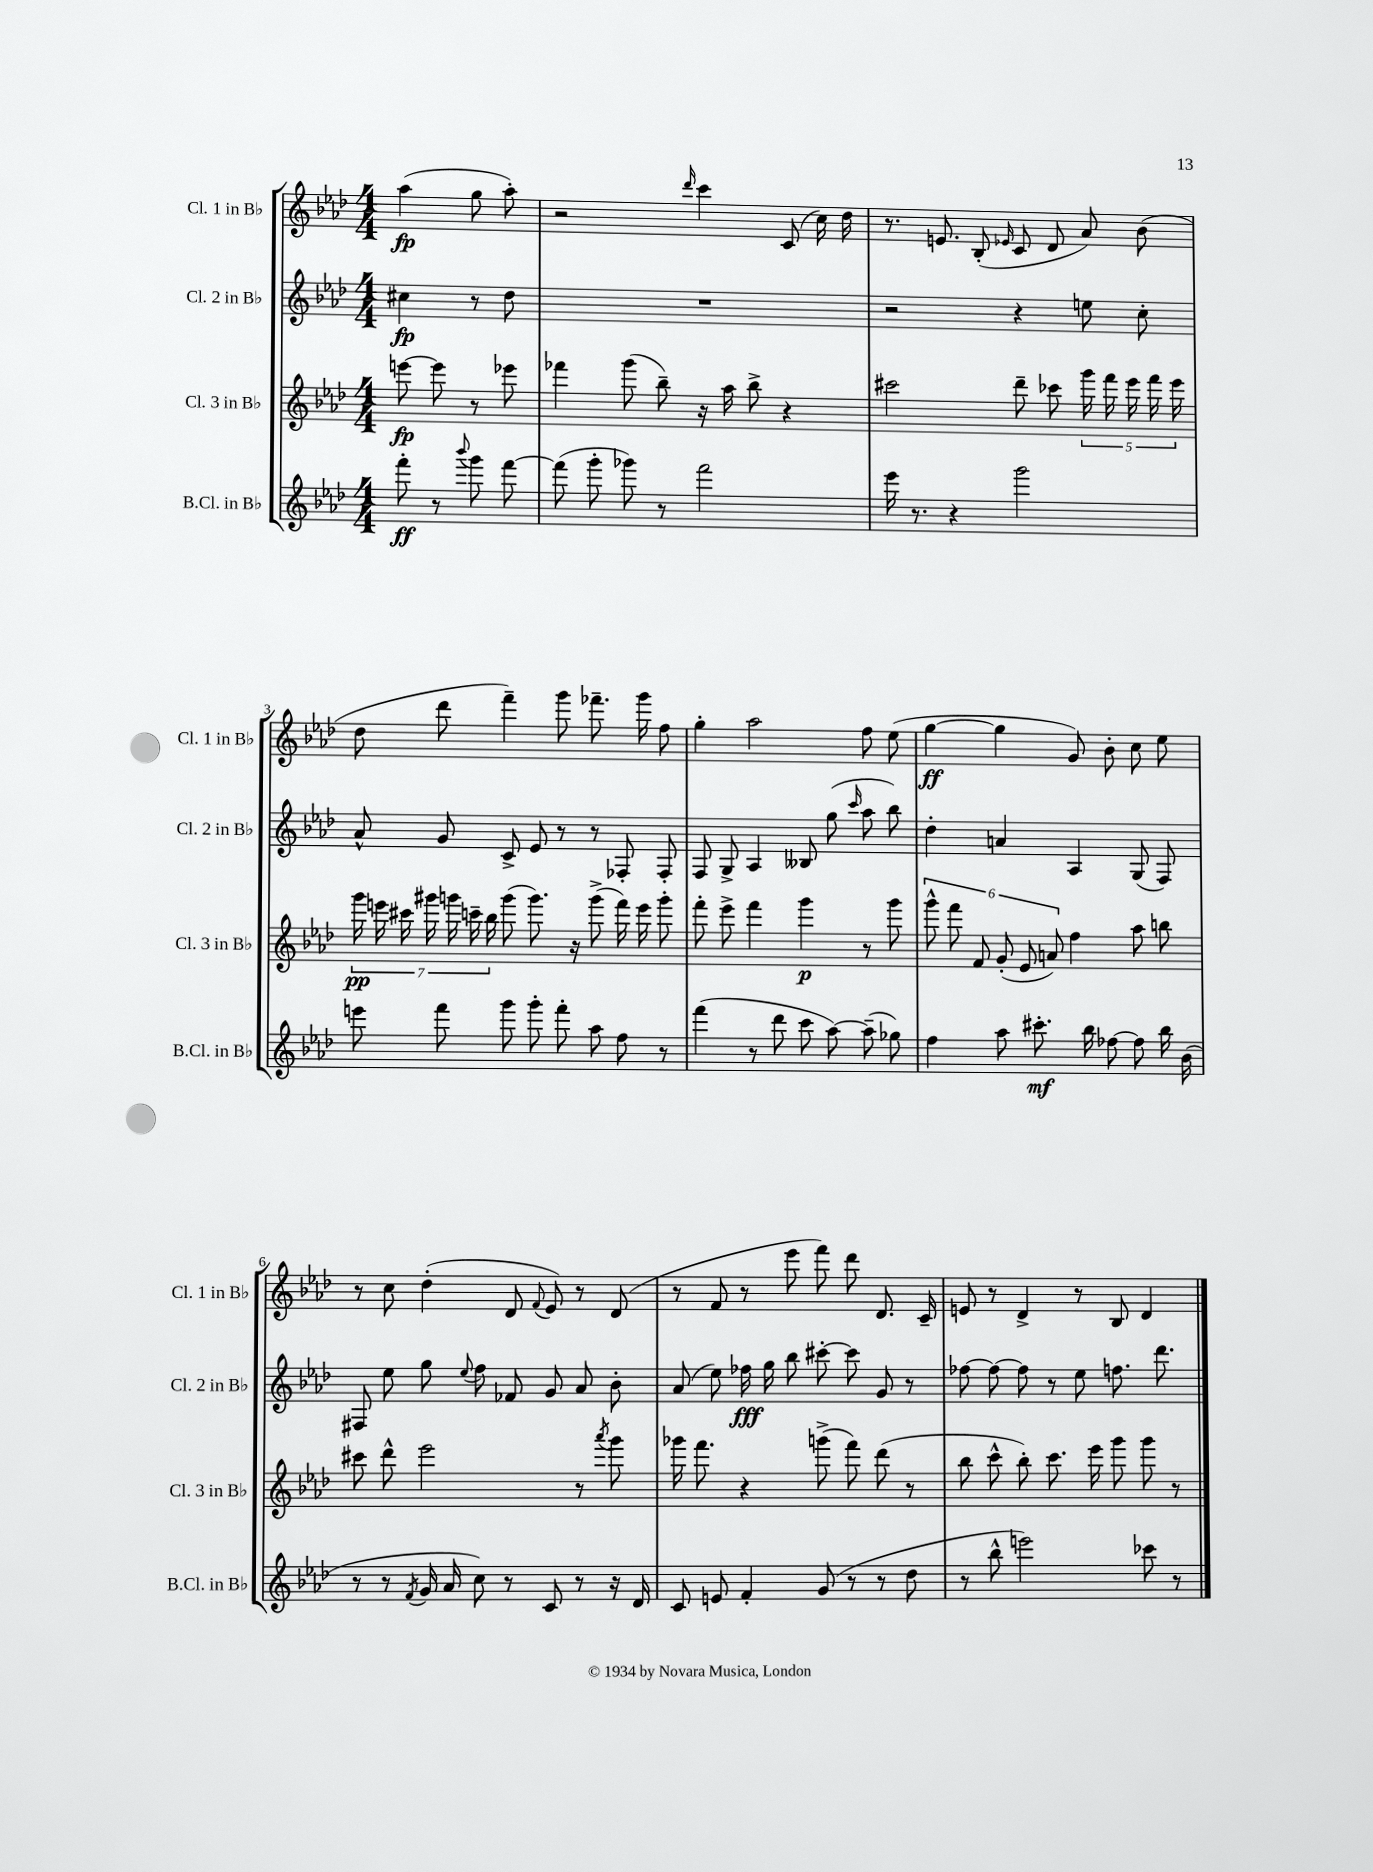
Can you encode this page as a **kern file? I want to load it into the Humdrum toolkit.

**kern	**kern	**kern	**kern
*staff4	*staff3	*staff2	*staff1
*clefG2	*clefG2	*clefG2	*clefG2
*k[b-e-a-d-]	*k[b-e-a-d-]	*k[b-e-a-d-]	*k[b-e-a-d-]
*M4/4	*M4/4	*M4/4	*M4/4
8fff'	[8eee	4cc#	(4aa-
8r	8eee]	.	.
8qqbbb-	.	.	.
8ggg	8r	8r	8gg
[8fff	8eee-	8dd-	8aa-')
=	=	=	=
(8fff]	4fff-	1r	2r
8ggg'	.	.	.
8ggg-)	(8ggg	.	.
8r	8bb-~)	.	.
.	.	.	16qqddd-
2fff	16r	.	4ccc
.	16aa-	.	.
.	8bb-^	.	.
.	4r	.	(8c
.	.	.	16cc)
.	.	.	16dd-
=	=	=	=
16eee-	2ccc#	2r	8.r
8.r	.	.	.
.	.	.	8.e
4r	.	.	.
.	.	.	(8B-'
.	.	.	16qqe-
2ggg	8ddd-~	4r	8c
.	8ccc-	.	8d-
.	20ggg	8ee	8a-)
.	20fff	.	.
.	20eee-	.	.
.	.	8cc'	(8b-
.	20fff	.	.
.	20eee-	.	.
=	=	=	=
8eee	28ggg	8a-^^	8dd-
.	28eee	.	.
.	28ccc#	.	.
.	28ggg#	.	.
8fff	.	8g	8ddd-
.	28ggg	.	.
.	28ccc~	.	.
.	28bb-	.	.
8ggg	(8ggg	8c^	4fff~)
8ggg'	8.ggg)	8e-	.
8fff'	.	8r	8ggg
.	16r	.	.
8aa-	(8ggg^	8r	8.fff-~
8ff	16fff)	8F-'	.
.	16eee	.	16ggg
8r	8ggg'	8F-'	8ff
=	=	=	=
(4fff	8fff'	8F	4gg'
.	8eee-^	8G^	.
8r	4fff	4A-	2aa-
8ddd-	.	.	.
8ccc	4ggg	8B--	.
[8aa-)	.	(8gg	.
.	.	16qqccc	.
(8aa-~]	8r	8aa-	8ff
8gg-)	8ggg	8bb-)	(8ee-
=	=	=	=
4ff	12ggg^^	4dd-'	[4gg
.	12fff	.	.
.	12f	.	.
8aa-	(12g'	4a	4gg]
.	12e-	.	.
8.ccc#'	.	.	.
.	12a)	.	.
.	4ff	4A-	8g)
16bb-	.	.	.
[8ff-	.	.	8b-'
8ff-]	8aa-	(8G	8cc
16bb-	8bb	8F)	8ee-
(16b-	.	.	.
=	=	=	=
8r	8ccc#	8F#	8r
8r	8ddd-^^	8ee-	8cc
8qf	.	.	.
16g	2eee-	8gg	(4dd-'
16a-	.	.	.
.	.	8qqee-	.
8cc)	.	8ff	.
8r	.	8f-	8d-
.	.	.	8qqf
8c	.	8g	8e-)
8r	8r	8a-	8r
.	8qaaa-	.	.
16r	8ggg	8b-'	(8d-
16d-	.	.	.
=	=	=	=
8c	16ggg-	(8a-	8r
.	8.fff	.	.
8e	.	8ee-)	8f
4f'	4r	16ff-	8r
.	.	16gg	.
.	.	8bb-	8eee-
(8g	(8ggg^	[8ccc#'	8fff)
8r	8fff)	8ccc#]	8ddd-
8r	(8ddd-	8g	8.d-
8dd-	8r	8r	.
.	.	.	16c~
=	=	=	=
8r	8bb-	[8ff-	8e
8bb-^^	8ccc^^	8ff-_	8r
2eee)	8bb-')	8ff-]	4d-^
.	8.ccc	8r	.
.	.	8ee-	8r
.	16eee-	.	.
.	8ggg	8.ff	8B-
8ccc-	8ggg	.	4d-
.	.	8.ddd-	.
8r	8r	.	.
==	==	==	==
*-	*-	*-	*-
